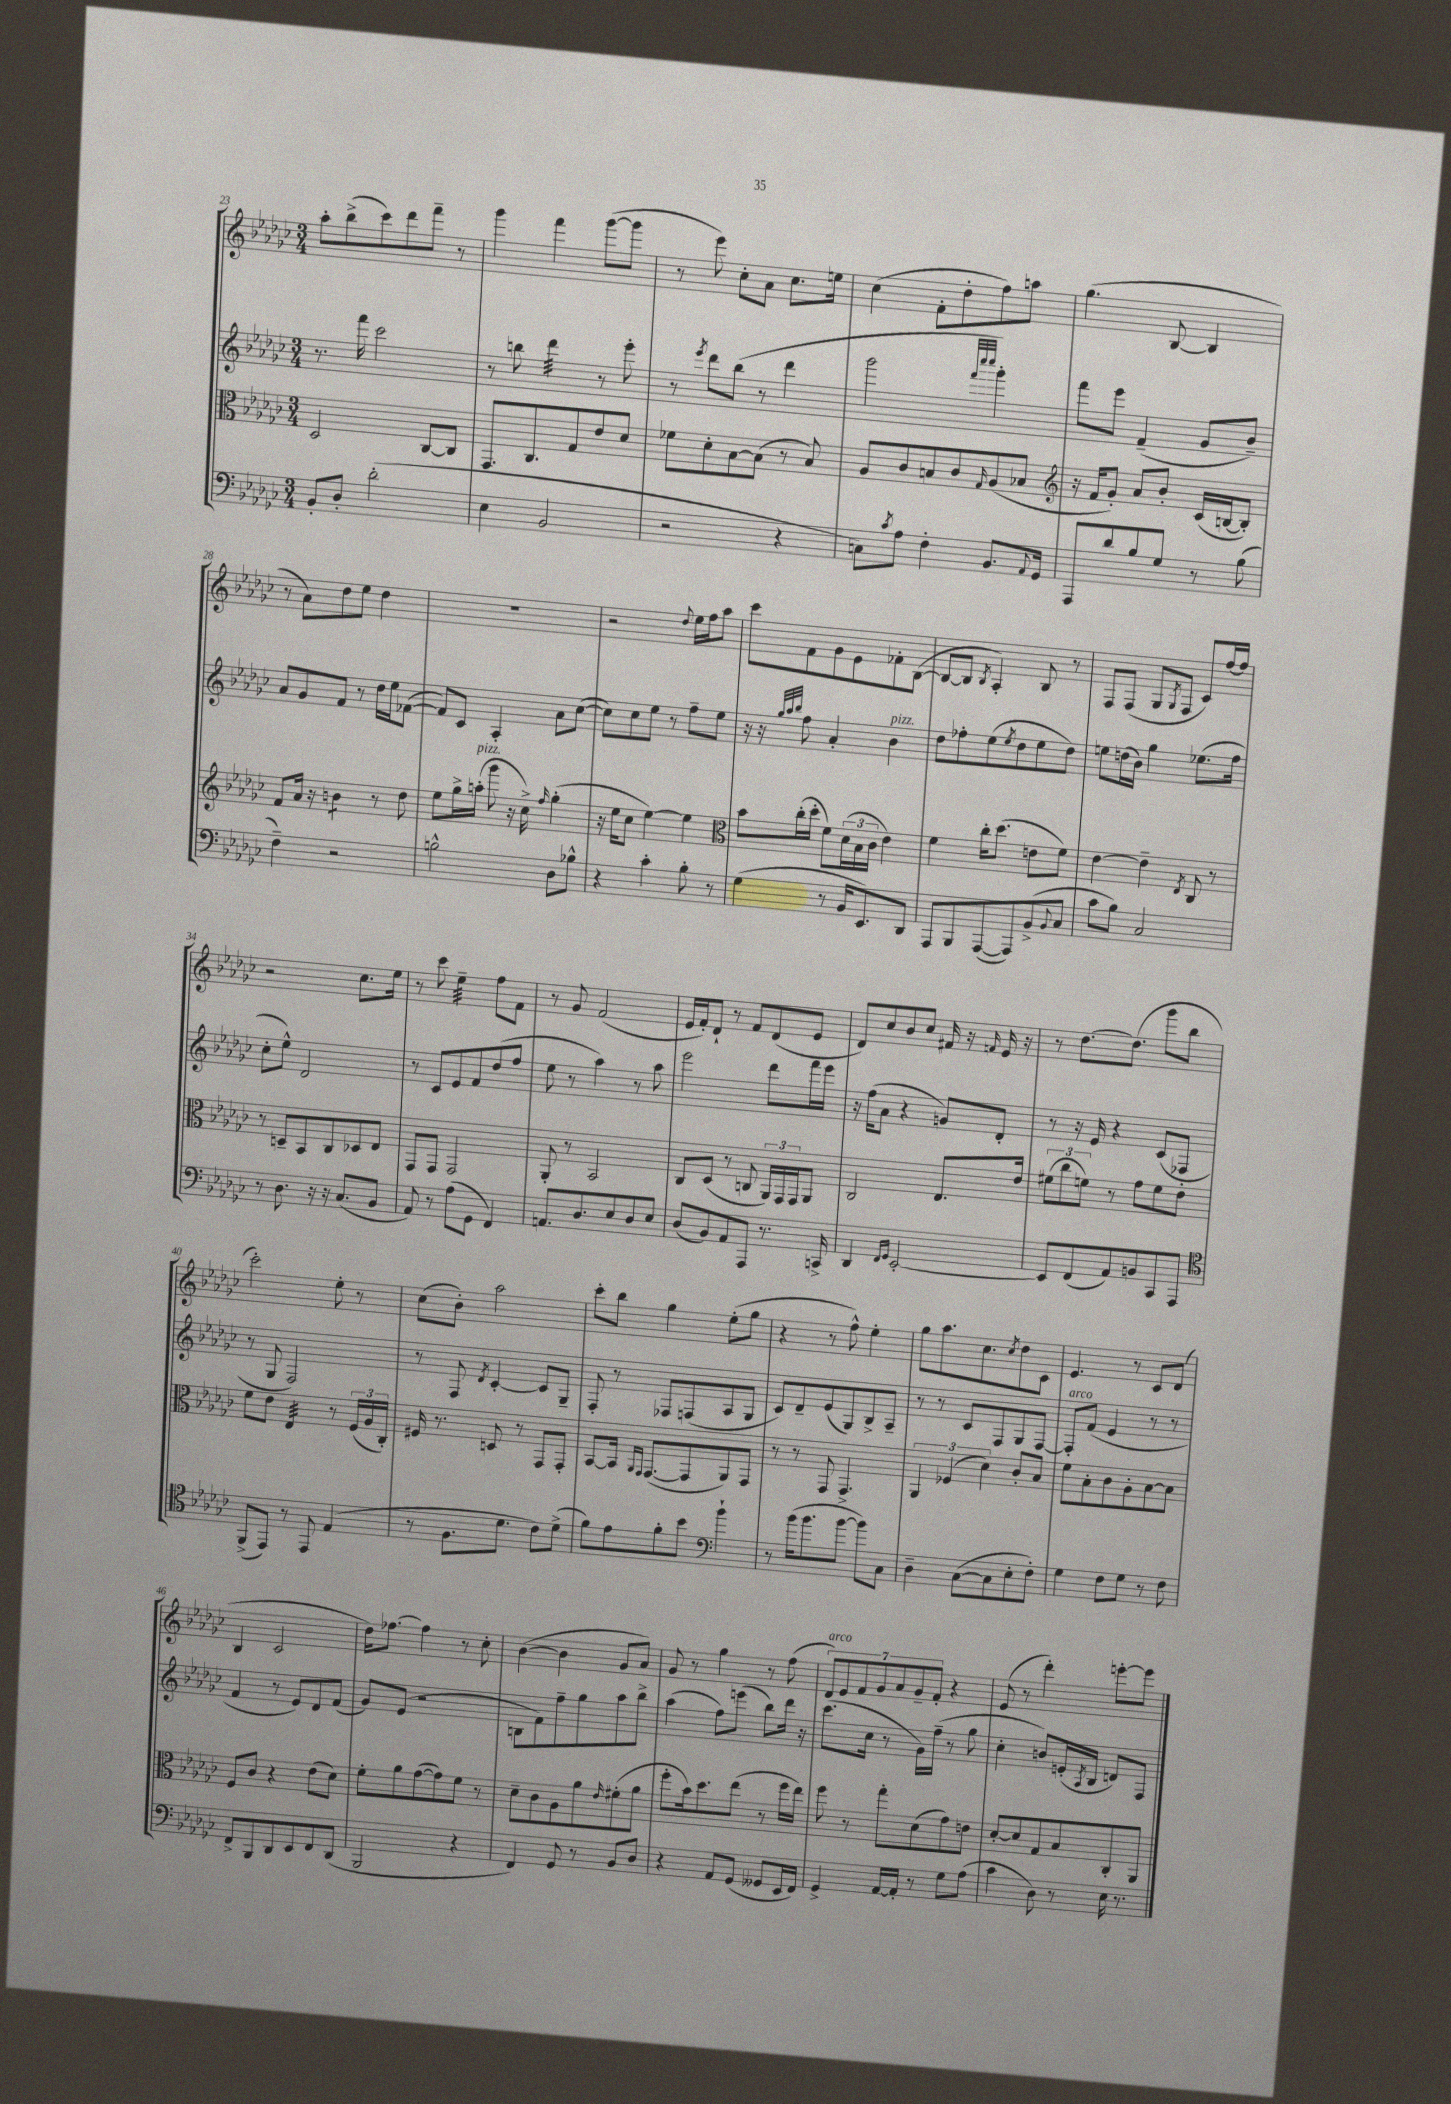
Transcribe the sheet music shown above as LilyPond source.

<<
\new StaffGroup <<
\new Staff = "s0" {
    \clef treble \key ges \major \numericTimeSignature \time 3/4
    aes''8-. bes''8->( ces'''8) des'''8 f'''8-- r8 |
    ges'''4 f'''4 ges'''8~( ges'''8 |
    r8 ees'''8) ces''8-. aes'8 ces''8. e''16 |
    ces''4( f'8-. des''8-. f''8) a''8 |
    ges''4.( bes8~ bes4 |
    r8 aes'8) des''8 ees''8 des''4 |
    R2. |
    r2 \appoggiatura { des''8 } ees''16 f''16 aes''8 |
    ces'''8 f'8 ges'8 ees'8 fes'8-. bes8~( |
    bes8~ bes8 \acciaccatura { bes8 } aes4-.) bes8 r8 |
    f8 f8( ges8 \acciaccatura { ges8 } f8 ces'8) f''16~ f''16 |
    r2 ces''8. ees''16 |
    r8 ces'''8 ees''4:32-- f''8 f'8 |
    r8 ges'8 f'2( |
    ees'16 f'16-.) des'8-! r8 f'8 des'8( ees'8 |
    des'8) ces''8 bes'8 ces''8 fis'16 r16 \grace { f'16 } ees'16 r16 |
    r8 des''8.~ des''8.( ges'''8 bes''8 |
    ces'''2-.) ees''8-. r8 |
    ces''8( bes'8-.) aes''2 |
    ces'''8-. bes''8 ges''4 ees''8-.( ges''8 |
    r4 r8 f''8-^) ees''4-. |
    ges''8 aes''8. ces''8. \acciaccatura { ces''8 } des''8 ces'8 |
    ees'4. r8 ces'8 des'8( |
    bes4 ces'2 |
    des''16) fes''8.~ fes''4 r8 ces''8-. |
    bes'4~( bes'4 ges'8 aes'8) |
    ges'8 r8 ges''4 r8 f''8( |
    \tuplet 7/4 { des'8^\markup { \italic "arco" }) ees'8 f'8 ges'8 aes'8 ges'8-- f'8-. } r4 |
    ees'8( r8 des'''4-.) e'''8~-. e'''8 \bar "|." |
}
\new Staff = "s1" {
    \clef treble \key ges \major \numericTimeSignature \time 3/4
    r8. f'''16 ces'''2 |
    r8 b''8 des'''4:32 r8 ees'''8-. |
    r8 \acciaccatura { ees'''8 } des'''8 bes''8( r8 des'''4 |
    ges'''2 \grace { f'''32 ces''''32 ces''''32 } ges'''4-.) |
    f'''8 ees'''8 f'4--( ges'8 bes'8--) |
    aes'8 ges'8 f'8 r8 des''16 ees''16 fes'8~( |
    fes'8) ces'8 aes4-. aes'8 ces''8~( |
    ces''8) ces''8 ees''8 r8 f''8-- ees''8 |
    r16 r16 \grace { ges''32 aes''32 bes''32 } f''8 aes'4-. bes'4^\markup { \italic "pizz." } |
    des''8 fes''8-. ees''8( \acciaccatura { ees''8 } des''8 ees''8 des''8) |
    e''8 d''16( bes'16) ges''4 ees''8.( f''16 |
    ces''8-. ees''8-^) des'2 |
    r8 ces'8 ees'8 f'8 des''8( f''8 |
    ees''8 r8 aes''4) r8 aes''8 |
    ees'''2 des'''8 f'''16 ees'''16 |
    r16 f''16( aes'8 r4 g'8) des'8-. |
    r8 r16 ees'16 r4 ces'8( fes8 |
    r8 ges8 f2) |
    r8 f8 \acciaccatura { des'8 } ces'4~-. ces'8 ges8-- |
    f8-. r8 fes8 f8( aes8 ges8 |
    ces'8) des'8-- ees'8( ges8) bes8-> aes8-- |
    r8 r8 ces'8 f8 ges8 f8~ |
    f8-.^\markup { \italic "arco" } f'8( ees'4 r8 r8 |
    f'4 r8 ees'8) des'8 f'8( |
    ges'8) ees'8( r2 |
    b8 f'8) f''8-- ges''8 aes''8 bes''8-> |
    aes''4( f''8) e'''8( bes''8) des'''16 r16 |
    ces'''8.( ces''16 r8 ges'16) f''16--( r8 ges''8 |
    ces''4-. b'8) e'16-.( \acciaccatura { aes8 } bes16 d'8) f8 \bar "|." |
}
\new Staff = "s2" {
    \clef alto \key ges \major \numericTimeSignature \time 3/4
    des2 ces8~ ces8 |
    ges,8. ces8. ges8 ees'8 des'8 |
    fes'8 des'8-. bes8~ bes8( r8 bes8) |
    aes8 ces'8 b8 ces'8 \grace { ges16 } aes8( bes8 |
    \clef treble r16 f'16 ges'8-.) aes'8 bes'8-. ces'16( b16~ b8-.) |
    f'8 aes'16 r16 b'4:8 r8 des''8 |
    ees''8 ges''16-> a''16-.^\markup { \italic "pizz." }( ges'''8 r16 ces''16->) \grace { f''16 } ges''4-.( |
    r16 ees''16 ces''8 ees''4~) ees''4 |
    \clef alto bes'8 ces''16-.( des''16-. f'8) \tuplet 3/2 { des'16( bes16 ces'16 } ees'4) |
    f'4 ces''16-. des''8.( e'8 f'8) |
    ees'4~ ees'4-- \acciaccatura { ees8 } ces8 r8 |
    r8 d8-- bes,8 ces8 des8 ees8 |
    ges,8 ges,8 ges,2 |
    aes,8-. r8 bes,2 |
    ces8 des8( r8 c8 \tuplet 3/2 { aes,16) ges,16 ges,16 } aes,8 |
    ces2 ees8. ees'16 |
    \tuplet 3/2 { fis'8( ces''8 f'8) } r8 ges'8 f'8 ees'8-. |
    f'8 ees'8 ees4:32 r8 \tuplet 3/2 { f16( aes16 ces16-.) } |
    fis16 r8. d8 r8 ges,8 ges,8-. |
    bes,8~ bes,16 \grace { aes,16 ges,16 } ges,8.~( ges,8 aes,8) ges,8 |
    r8 r8 ges,8 ges,4.-> |
    \tuplet 3/2 { aes,4 fes4( des'4) } ces'8-. bes8 |
    f'8 bes8-. ces'8 aes8-. bes8~ bes8 |
    f8 ces'8 r4 ees'8( des'8) |
    f'8-. aes'8 ges'8~( ges'8) f'8 r8 |
    des'8-- ces'8 aes8 aes'8 \grace { ees'16 } fis'8-.( aes'8 |
    f''8-. bes'16) des''8. ees''8( r8 f''16 ees''16) |
    f''8 r8 ges''8-. des'8( ges'8) e'8 |
    des'8~-. des'8 ges8 bes8 ces8-. aes,8 \bar "|." |
}
\new Staff = "s3" {
    \clef bass \key ges \major \numericTimeSignature \time 3/4
    bes,8-. des8-. des'2-.( |
    ees4 bes,2 |
    r2 r4 |
    c8) \acciaccatura { ces'8 } aes8 f4-. bes,8. \appoggiatura { aes,8 } ges,16 |
    aes,,8 des'8 bes8 ges8 r8 bes8( |
    f4--) r2 |
    b2-^ des8 bes8-^ |
    r4 ces'4-. bes8-. r8 |
    ges4( r8 bes,16 ees,8.) des,8 |
    aes,,8 bes,,8 aes,,8~( aes,,8) bes,8->( \appoggiatura { bes,8 } ces8 |
    ces'8 bes8) ces2 |
    r8 des8. r16 r16 ces8.( bes,8 |
    aes,8) r8 aes8( ges,8 f,4) |
    a,8. des8. ees8 des8 ees8 |
    des8( bes,8) aes,8 aes,,8 r8. c,16-> |
    des,4 \grace { f,16 ges,16 } ees,2~-. |
    ees,8 f,8( aes,8) b,8 ces,8 aes,,8 |
    \clef tenor f,8->( ees,8) r8 ees,8 ees4( |
    r8 f8. des'8. ces'8) des'8->( |
    f'8) ees'8 f'8-. bes'8 \clef bass bes'4-! |
    r8 bes'16( bes'8. bes'8~ bes'8) ces8 |
    des4-- ces8~( ces8 ees8-. f8-.) |
    ges4 f8 ges8 r8 f8 |
    f,8-> bes,,8 des,8 ees,8 f,8 des,8( |
    bes,,2 r4 |
    f,4) ges,8 r8 bes,8 des8 |
    r4 aes,8 ges,8( geses,8 ees,16 f,16) |
    ges,4-> aes,16~ aes,16-. r8 ges8 aes8( |
    ces'4 des8) r8 ees16 r8. \bar "|." |
}
>>
>>
\layout { \context { \Score currentBarNumber = #23 } }
